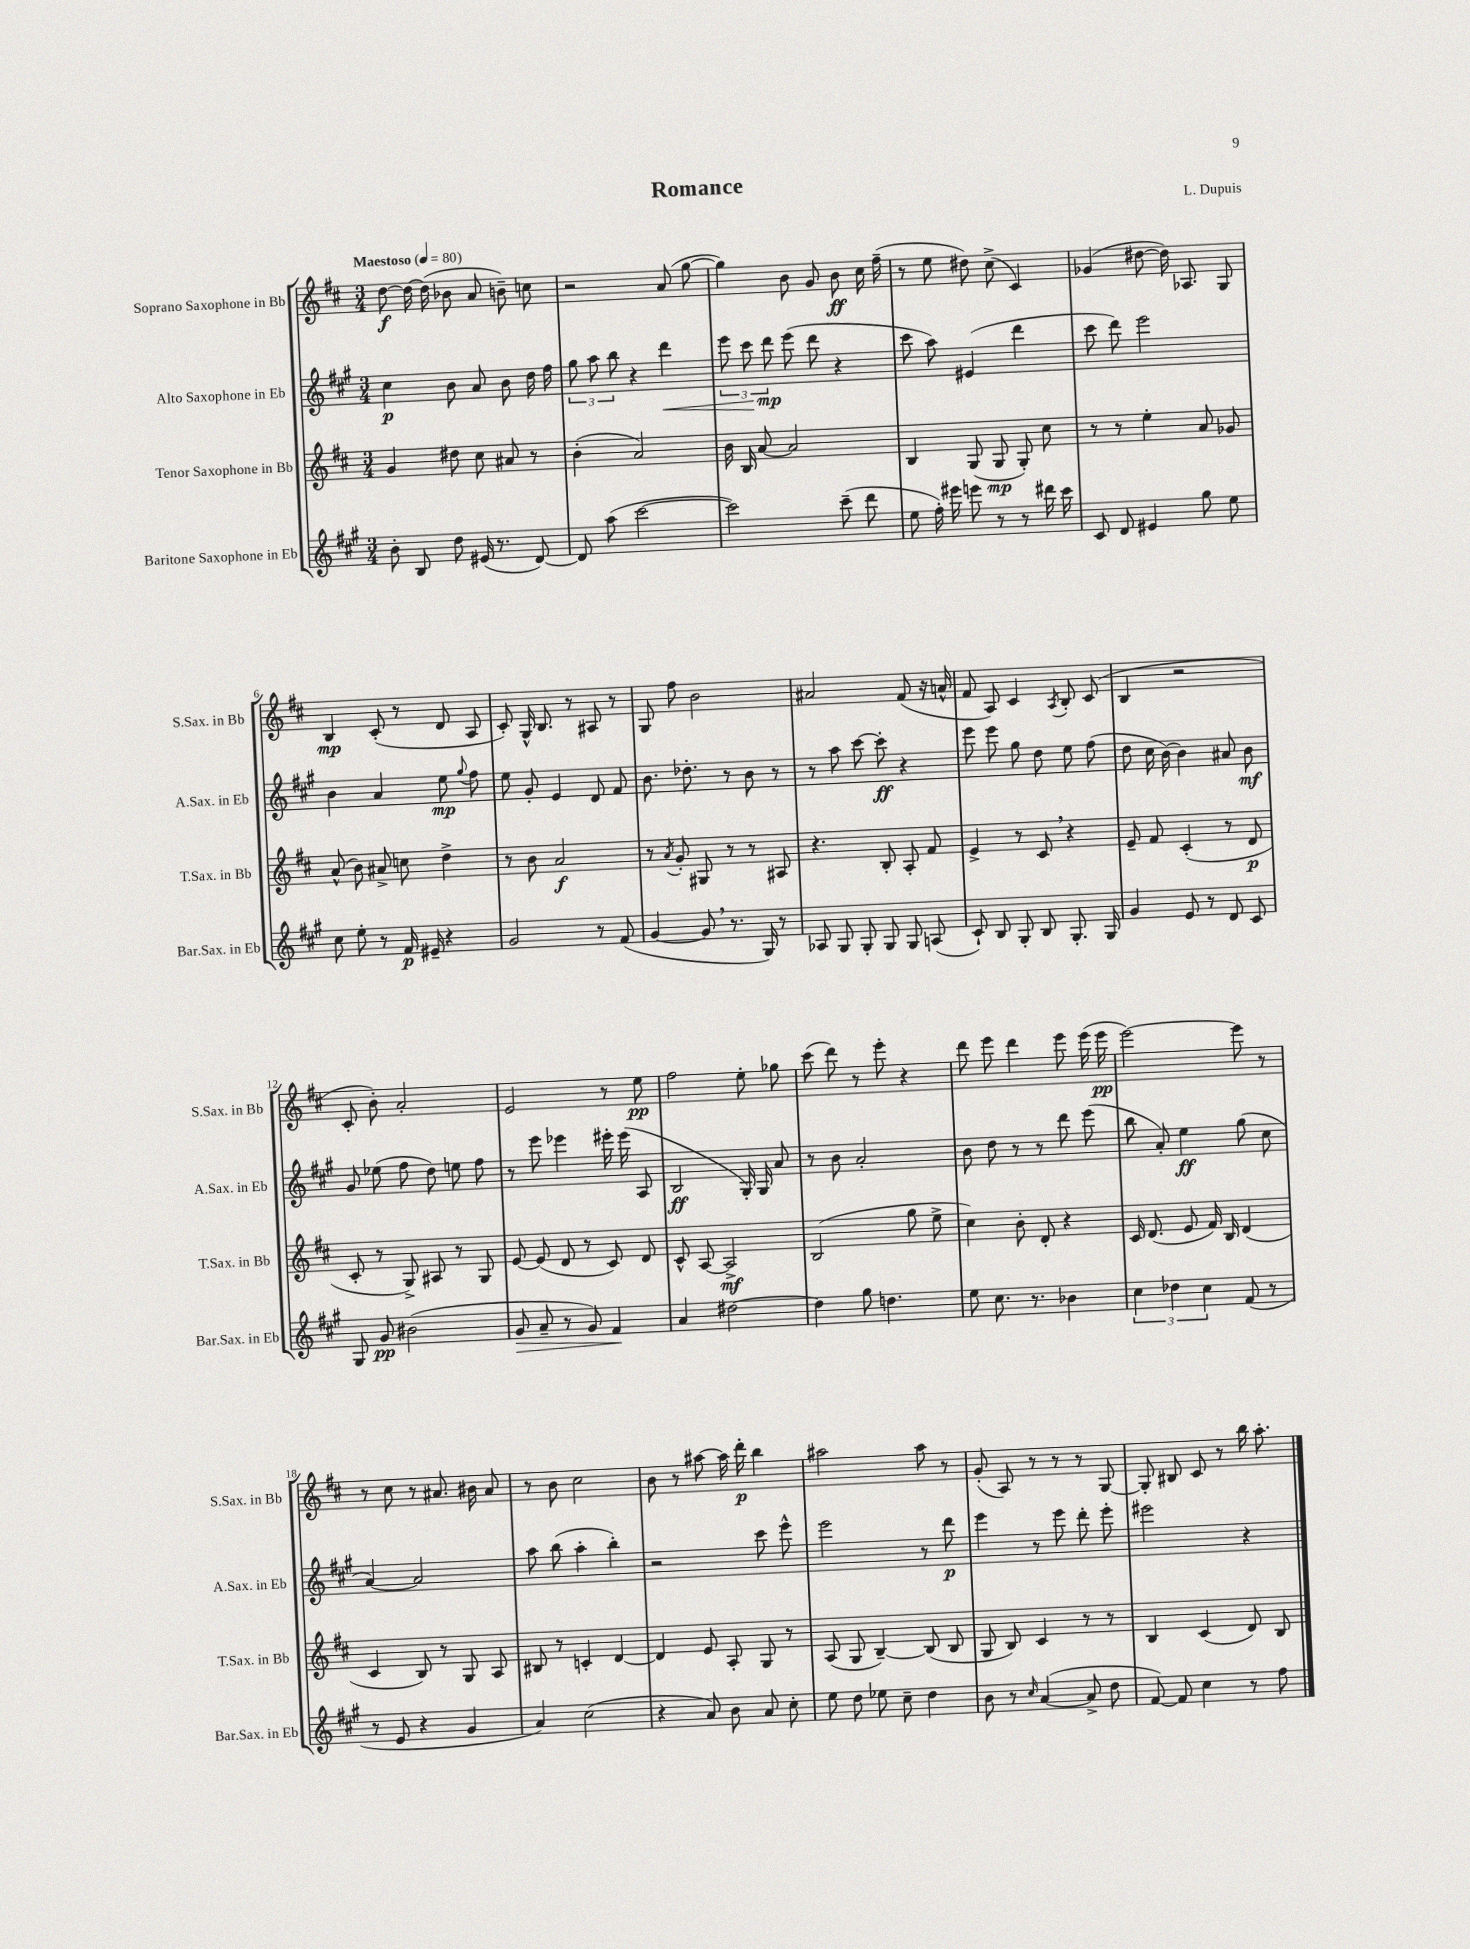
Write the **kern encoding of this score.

**kern	**kern	**kern	**kern
*staff4	*staff3	*staff2	*staff1
*clefG2	*clefG2	*clefG2	*clefG2
*k[f#c#g#]	*k[f#c#]	*k[f#c#g#]	*k[f#c#]
*M3/4	*M3/4	*M3/4	*M3/4
*MM80	*MM80	*MM80	*MM80
8b'	4g	4cc#	[8dd
8B	.	.	16dd_
.	.	.	(16dd]
8dd	8dd#	8b	8b-
(16e#	8cc#	8a	8a
8.r	.	.	.
.	8a#	8b	8b~)
[8d)	8r	16dd	8cc
.	.	16ff#	.
=	=	=	=
8d]	(4b'	12gg#	2r
.	.	12aa	.
(8aa	.	.	.
.	.	12bb	.
[2ccc#	2a)	4r	.
.	.	4ddd	(8a
.	.	.	[8gg
=	=	=	=
2ccc#])	16b	12eee	4gg])
.	16B	.	.
.	.	12ccc#	.
.	[8a	.	.
.	.	12ddd	.
.	2a]	(8eee	8b
.	.	8ddd	8g
(8ccc#~	.	4r	8b
8ddd	.	.	16cc#
.	.	.	(16ff#~
=	=	=	=
8ee	4B	8ccc#	8r
16ff#')	.	8aa)	8ee
16eee#	.	.	.
8eee	(8G	(4e#	8dd#)
8r	8G	.	(8cc#^
8r	8G')	4ddd	4c#)
16ddd#	8cc#	.	.
16ccc#	.	.	.
=	=	=	=
8c#	8r	8ccc#	(4g-
8d	8r	8ddd)	.
4e#	4ee'	2eee	[8dd#
.	.	.	16dd#])
.	.	.	8.A-
8gg#	8a	.	.
8ee	8g-	.	8G
=	=	=	=
8cc#	(8a^^	4b	4B
8ee'	8b)	.	.
8r	8a#^	4a	(8c#'
16f#	8cc	.	8r
16e#~	.	.	.
4r	4dd^	8ee	8d
.	.	8qqgg#	.
.	.	8ff#	8A
=	=	=	=
2g#	8r	8ee	8c#')
.	8b	8g#'	16G^^
.	.	.	8.B
.	2a	4e	.
.	.	.	8r
8r	.	8d	8A#
(8f#	.	8f#	8r
=	=	=	=
[4g#	8r	8.b	8G
.	8qa	.	.
.	8g'	.	8ff#
.	.	8.dd-'	.
8g#]	8G#	.	2b
8.r	8r	8r	.
.	8r	8b	.
16G#)	.	.	.
8r	8A#	8r	.
=	=	=	=
8A-	4.r	8r	2a#
8G#	.	8aa	.
8G#'	.	[8ccc#	.
8G#	8B'	8ccc#']	.
8G#	8A'	4r	(8f#
(8A	8f#	.	16r
.	.	.	16a^^
=	=	=	=
8c#`)	4e^	8eee	8f#
8B	.	8eee	8A)
8G#'	8r	8gg#	4c#
8B	8c#	8dd	.
.	.	.	8qA
8.G#'	4r	8ee	8B'
.	.	(8ff#	(8c#
16G#	.	.	.
=	=	=	=
4g#	8e~	8dd	4B
.	8f#	16cc#	.
.	.	[16b)	.
8e	(4c#'	4b]	2r
8r	.	.	.
8d	8r	8a#	.
8c#	8d	8b	.
=	=	=	=
8G#	8c#'	8g#	8c#'
8g#	8r	(8ee-	8b')
(2b#	8G^)	8ff#	2a'
.	8A#	8dd)	.
.	8r	8ee	.
.	8G	8ff#	.
=	=	=	=
8g#	[8e	8r	2e
8a~	(8e]	8eee	.
8r	8d	4eee-	.
8g#)	8r	.	.
4f#	8c#)	16eee#'	8r
.	.	(16eee#	.
.	8d	8A	8ee
=	=	=	=
4a	8c#^^	2B	2ff#
.	[8A	.	.
[2dd#	2A^]	.	.
.	.	16G#')	8ee'
.	.	16G#	.
.	.	8a	8gg-
=	=	=	=
4dd#]	(2B	8r	(8ccc#
.	.	8b	8ddd)
8gg#	.	2a'	8r
4.dd	.	.	8eee'
.	8gg	.	4r
.	8ee^	.	.
=	=	=	=
8ee	4cc#)	8b	8ddd
8.cc#	.	8dd	8eee
.	8b'	8r	4ddd
8.r	.	.	.
.	8d'	8r	.
4b-	4r	8ddd	8eee
.	.	(8eee	(16eee
.	.	.	16eee
=	=	=	=
6cc#	16c#	8bb	[2eee)
.	(8.d	.	.
.	.	8a')	.
6dd-	.	.	.
.	8e	4ee	.
6cc#	.	.	.
.	16f#)	.	.
.	16B	.	.
(8f#	(4d	(8gg#	8eee]
8r	.	8cc#	8r
=	=	=	=
8r	4c#	[4a)	8r
8e	.	.	8cc#
4r	8B)	2a]	8r
.	8r	.	8.a#
4g#	8G	.	.
.	.	.	16b#
.	8A	.	8a#
=	=	=	=
4a)	8B#	8aa	8r
.	8r	(8bb	8b
(2cc#	4c'	4aa'	2cc#
.	[4d	4bb')	.
=	=	=	=
4r	4d]	2r	8b
.	.	.	8r
8a)	8e	.	[8aa#
8b	8A'	.	16aa#]
.	.	.	16ddd'
8a	8G	8ccc#	4bb
8cc#'	8r	8eee^^	.
=	=	=	=
8ee	(8A	2eee	2aa#
8dd	8G	.	.
8ee-	[4B~)	.	.
8cc#~	.	.	.
4dd	(8B]	8r	8aa#
.	8B	8ddd	8r
=	=	=	=
8b	8G	4eee	(8g'
8r	8B)	.	8A)
16qqcc#	.	.	.
([4a	4c#	8r	8r
.	.	8eee	8r
8a^]	8r	8ddd'	8r
8dd	8r	8eee'	[8G
=	=	=	=
[8f#)	4B	2eee#	8G']
8f#]	.	.	8B#
4cc#	(4c#	.	8c#
.	.	.	8r
8r	8d)	4r	16bb
.	.	.	8.aa'
8ff#	8B	.	.
==	==	==	==
*-	*-	*-	*-
